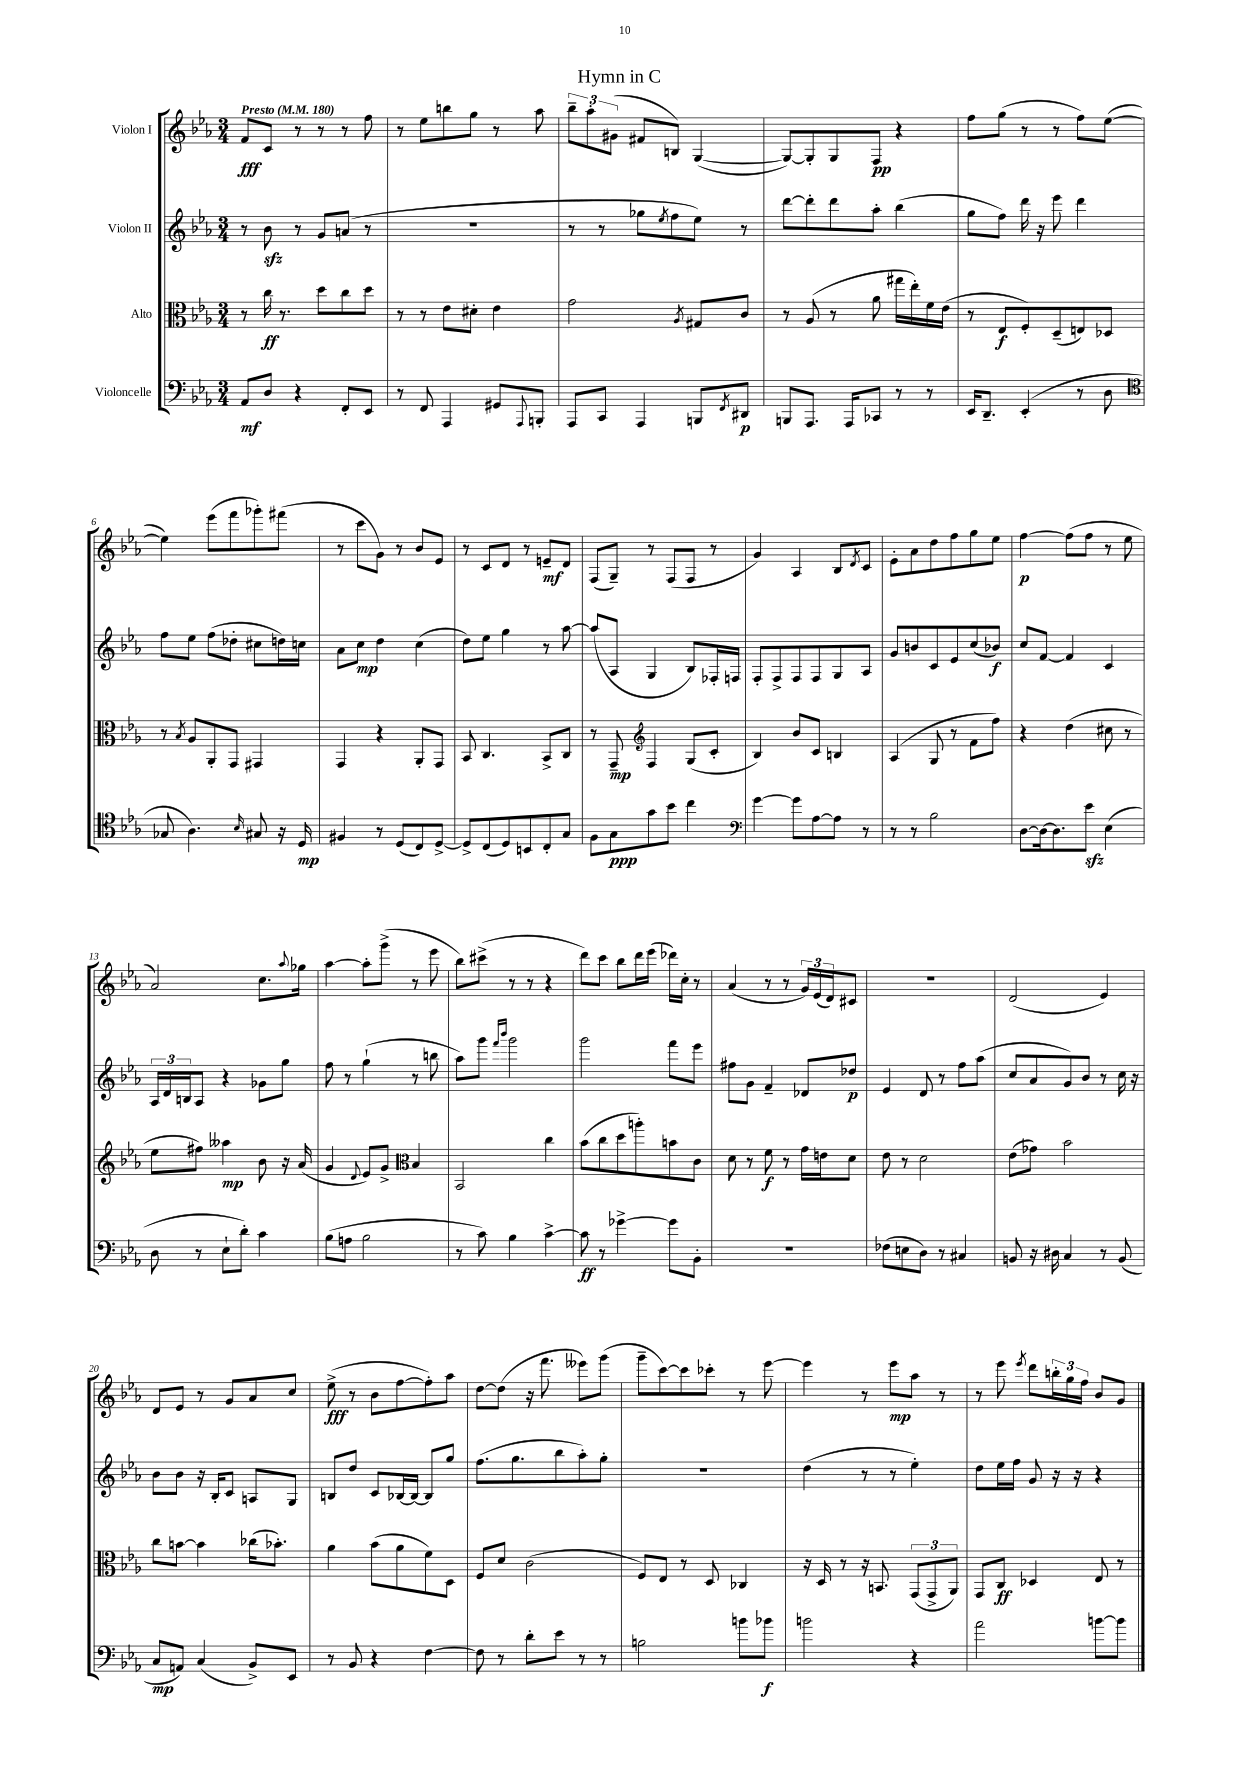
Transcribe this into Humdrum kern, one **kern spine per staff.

**kern	**kern	**kern	**kern
*staff4	*staff3	*staff2	*staff1
*clefF4	*clefC3	*clefG2	*clefG2
*k[b-e-a-]	*k[b-e-a-]	*k[b-e-a-]	*k[b-e-a-]
*M3/4	*M3/4	*M3/4	*M3/4
*MM180	*MM180	*MM180	*MM180
8AA-	8r	8r	8f
8D	16cc	8b-	8c
.	8.r	.	.
4r	.	8r	8r
.	8dd	8g	8r
8FF'	8cc	(8a	8r
8EE-	8dd	8r	8ff
=	=	=	=
8r	8r	2.r	8r
8FF	8r	.	8ee-
4AAA-	8e-	.	8bb
.	8d#'	.	8gg
8GG#	4e-	.	8r
8qqAAA-	.	.	.
8BBB'	.	.	8aa-
=	=	=	=
8AAA-	2g	8r	12bb-~
.	.	.	12aa-'
8CC	.	8r	.
.	.	.	(12g#
4AAA-	.	8gg-	8f#
.	.	8qee-	.
.	.	8ff	8B)
.	8qA-	.	.
8BBB	8G#	8ee-)	([4G
8qFF	.	.	.
8DD#	8c	8r	.
=	=	=	=
8BBB	8r	[8ddd	8G_)
8.AAA-	(8A-	8ddd']	8G']
.	8r	8ddd	8G
16AAA-	.	.	.
8CC-	8a-	8aa-'	8F
8r	16gg#	(4bb-	4r
.	16ee-')	.	.
8r	16f	.	.
.	(16e-	.	.
=	=	=	=
16EE-	8r	8gg	8ff
8.DD~	.	.	.
.	8E-	8ff)	(8gg
(4EE-'	8F')	16ddd	8r
.	.	16r	.
.	(8D~	8eee-	8r
8r	8E)	4ddd	8ff)
8D	8D-	.	([8ee-
=	=	=	=
*clefC4	*	*	*
8G-	8r	8ff	4ee-])
.	8qB-	.	.
4.A-)	8A-	8ee-	.
.	8AA-'	(8ff	(8eee-
.	8GG	8dd-'	8fff
16qqB-	.	.	.
8G#	4GG#	8cc#	8ggg-')
16r	.	16dd)	(8fff#
16D	.	16cc	.
=	=	=	=
4F#	4GG	8a-	8r
.	.	8cc	8ccc
8r	4r	4dd	8g)
(8D	.	.	8r
8C)	8AA-'	(4cc	8b-
[8D^	8GG	.	8e-
=	=	=	=
8D^]	8BB-	8dd)	8r
(8C	4.C	8ee-	8c
8D)	.	4gg	8d
8BB	.	.	8r
8C'	8BB-^	8r	8e~
8G	8C	[8aa-	8d
=	=	=	=
8F	8r	(8aa-]	(8F
8G	8GG~	8A-	8G~)
*	*clefG2	*	*
8g	4F	4G	8r
8b-	.	.	(8F
4cc	(8G	8B-)	8F
.	8c'	16F-'	8r
.	.	16F	.
=	=	=	=
*clefF4	*	*	*
[4g	4B-)	8F'	4g)
.	.	8F^	.
8g]	8b-	8F	4A-
[8A-	8c	8F	.
8A-]	4B	8G	8B-
.	.	.	8qd
8r	.	8A-	8c
=	=	=	=
8r	(4A-	8g	8e-'
8r	.	8b	8a-
2B-	8G	8c	8dd
.	8r	8e-	8ff
.	8f	(8cc	8gg
.	8ff)	8b-)	8ee-
=	=	=	=
[8D	4r	8cc	[4ff
16D_	.	[8f	.
8.D]	.	.	.
.	(4dd	4f]	(8ff]
8e-	.	.	8ff
(4E-	8cc#	4c	8r
.	8r	.	8ee-
=	=	=	=
8D	8ee-	24A-	2a-)
.	.	24d	.
.	.	24B	.
8r	8ff#)	8A-	.
8E-`	4aa--	4r	.
8d')	.	.	.
4c	8b-	8g-	8.cc
.	16r	8gg	.
.	.	.	8qqaa-
.	(16a-	.	16gg-
=	=	=	=
(8B-	4g	8ff	[4aa-
8A	.	8r	.
.	8qqd	.	.
2B-	8e-)	(4gg`	8aa-']
.	8g^	.	(8ggg^
*	*clefC3	*	*
.	4B-	8r	8r
.	.	8bb	8eee-
=	=	=	=
8r	2BB-	8aa-)	8bb-)
8c)	.	8ggg	(8ccc#^
.	.	16qqfff	.
.	.	16qqbbb-	.
4B-	.	2ggg	8r
.	.	.	8r
[4c^	4cc	.	4r
=	=	=	=
8c]	(8b-	2ggg	8ddd)
8r	8cc	.	8ccc
[4g-^	8dd	.	8bb-
.	8aa')	.	16ddd
.	.	.	(16eee-
8g-]	8b	8fff	16ddd-)
.	.	.	16cc'
8BB-'	8c	8eee-	8r
=	=	=	=
2.r	8d	8ff#	(4a-
.	8r	8g	.
.	8f	4f~	8r
.	8r	.	8r
.	16g	8d-	24g)
.	.	.	(24e-
.	16e	.	.
.	.	.	24d)
.	8d	8dd-	8c#
=	=	=	=
(8F-	8e-	4e-	2.r
8E	8r	.	.
8D)	2d	8d	.
8r	.	8r	.
4C#	.	8ff	.
.	.	(8aa-	.
=	=	=	=
8BB	(8e-	8cc	(2d
16r	8g-)	8a-	.
16D#	.	.	.
4C	2b-	8g)	.
.	.	8b-	.
8r	.	8r	4e-)
(8BB	.	16cc	.
.	.	16r	.
=	=	=	=
8C	8cc	8b-	8d
8AA)	[8b	8b-	8e-
(4C	4b]	16r	8r
.	.	16B-'	.
.	.	8c	8g
8BB-^)	(16cc-	8A	8a-
.	8.b-')	.	.
8EE-	.	8G	8cc
=	=	=	=
8r	4a-	8B	(8ee-^
8BB-	.	8dd	8r
4r	(8b-	8c	8b-
.	8a-	[16B-	[8ff
.	.	16B-_	.
[4F	8f)	8B-]	8ff'])
.	8D	8gg	8aa-
=	=	=	=
8F]	8F	(8.ff	[8dd
8r	8d	.	(8dd]
.	.	8.gg	.
8d'	(2c	.	16r
.	.	.	8.fff
8e-	.	8bb-	.
8r	.	8aa-')	8eee--)
8r	.	8gg'	(8ggg
=	=	=	=
2B	8F)	2.r	8ggg~
.	8E-	.	[8ccc)
.	8r	.	8ccc]
.	8D	.	8ccc-'
8b	4C-	.	8r
8b-	.	.	[8eee-
=	=	=	=
2b	16r	(4dd	4eee-]
.	16D	.	.
.	8r	.	.
.	16r	8r	8r
.	8.BB	.	.
.	.	8r	8eee-
4r	(12GG	4ee-')	8aa-
.	12GG^	.	.
.	.	.	8r
.	12AA-)	.	.
=	=	=	=
2a-	8GG	8dd	8r
.	8C	16ee-	8eee-
.	.	16ff	.
.	.	.	8qeee-
.	4D-	8g	8ddd
.	.	16r	24bb'
.	.	.	24gg
.	.	16r	.
.	.	.	24ff
[8b	8E-	4r	8b-
8b]	8r	.	8g
==	==	==	==
*-	*-	*-	*-
